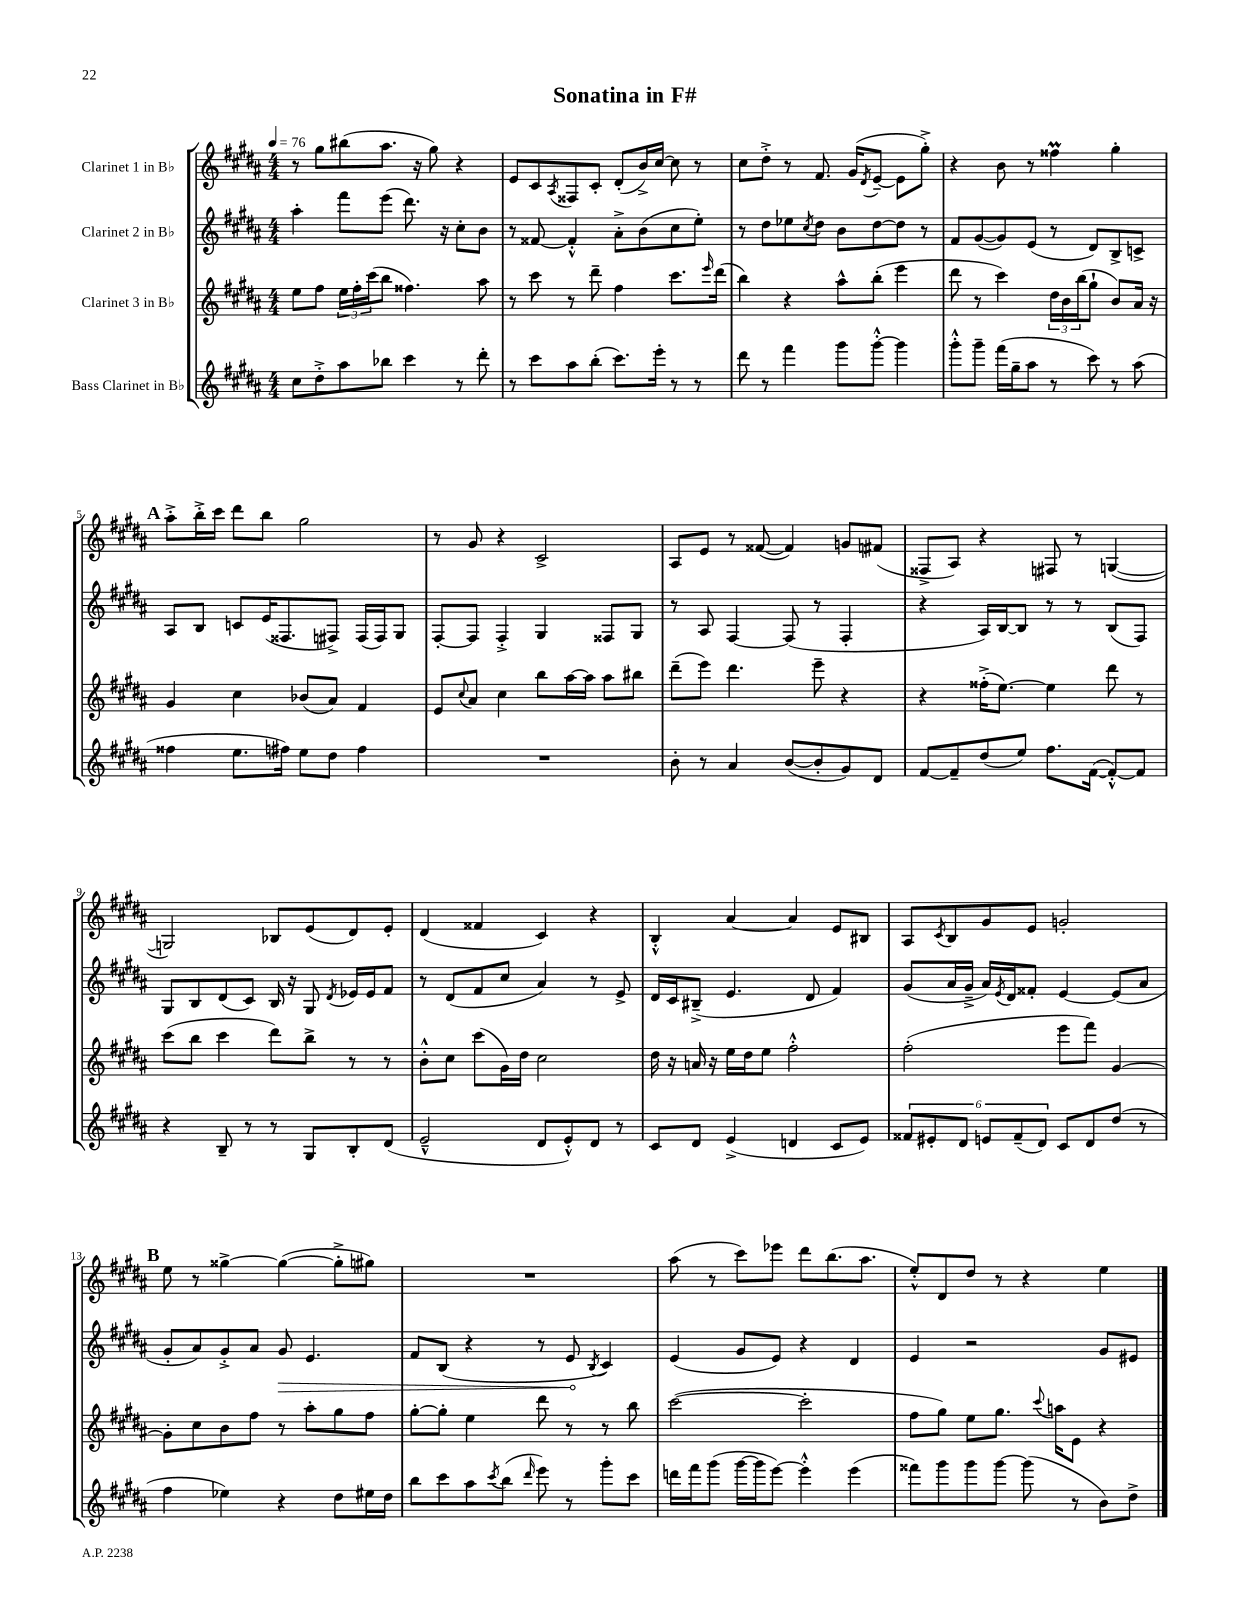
\header { title = "Sonatina in F#" }
<<
\new StaffGroup <<
\new Staff = "s0" \with { instrumentName = "Clarinet 1 in Bb" } {
    \clef treble \key b \major \numericTimeSignature \time 4/4 \tempo 4 = 76
    r8 gis''8 bis''8( ais''8. r16 gis''8) r4 |
    e'8 cis'8 \acciaccatura { ais8 } fisis8 cis'8-. dis'8-.( b'16->) cis''16~ cis''8 r8 |
    cis''8 dis''8-.-> r8 fis'8. gis'16( \acciaccatura { dis'8 } e'8~-- e'8 gis''8-.->) |
    r4 b'8 r8 fisis''4\prall gis''4-. |
    \mark \markup { \bold "A" } ais''8-.-> b''16-.-> cis'''16 dis'''8 b''8 gis''2 |
    r8 gis'8 r4 cis'2-> |
    ais8 e'8 r8 fisis'8~( fisis'4) g'8 fis'8( |
    fisis8-> ais8) r4 fis8 r8 g4~( |
    g2) bes8 e'8( dis'8) e'8-. |
    dis'4( fisis'4 cis'4) r4 |
    b4-.-^ ais'4~ ais'4 e'8 bis8 |
    ais8 \acciaccatura { cis'8 } b8 gis'8 e'8 g'2-. |
    \mark \markup { \bold "B" } e''8 r8 gisis''4~-> gisis''4~( gisis''8-.-> gis''8) |
    R1 |
    ais''8( r8 cis'''8) ees'''8 dis'''8 b''8.( ais''8. |
    e''8-.-^) dis'8 dis''8 r8 r4 e''4 \bar "|." |
}
\new Staff = "s1" \with { instrumentName = "Clarinet 2 in Bb" } {
    \clef treble \key b \major \numericTimeSignature \time 4/4
    ais''4-. fis'''8 e'''8( dis'''8.) r16 cis''8-. b'8 |
    r8 fisis'8~ fisis'4-.-^ ais'8-.-> b'8( cis''8 e''8-.) |
    r8 dis''8 ees''8 \acciaccatura { cis''8 } dis''8 b'8 dis''8~ dis''8 r8 |
    fis'8 gis'8~( gis'8) e'8( r8 dis'8) b8-> c'8-> |
    \mark \markup { \bold "A" } ais8 b8 c'8 e'16( fisis8. fis8->) fis16( fis16) gis8 |
    fis8~-. fis8 fis4-.-> gis4 fisis8 gis8 |
    r8 ais8 fis4~ fis8( r8 fis4-. |
    r4 ais16) b16~ b8 r8 r8 b8( fis8) |
    gis8 b8 dis'8( cis'8) b16 r16 gis8 \acciaccatura { dis'8 } ees'16 ees'16 fis'8 |
    r8 dis'8( fis'8 cis''8 ais'4) r8 e'8-> |
    dis'16 cis'16 bis8--->( e'4. dis'8 fis'4) |
    gis'8( ais'16 gis'16---> ais'16) \acciaccatura { e'8 } dis'16 fisis'8-. e'4~ e'8( ais'8 |
    \mark \markup { \bold "B" } gis'8-. ais'8) gis'8-.-> ais'8 \once \override Hairpin.circled-tip = ##t gis'8\> e'4. |
    fis'8 b8( r4 r8 e'8\! \acciaccatura { b8 } cis'4) |
    e'4( gis'8 e'8) r4 dis'4 |
    e'4 r2 gis'8 eis'8 \bar "|." |
}
\new Staff = "s2" \with { instrumentName = "Clarinet 3 in Bb" } {
    \clef treble \key b \major \numericTimeSignature \time 4/4
    e''8 fis''8 \tuplet 3/2 { e''16 fis''16-. cis'''16( } b''8 fisis''4.) ais''8 |
    r8 cis'''8 r8 dis'''8-- fis''4 cis'''8. \grace { e'''16 } dis'''16( |
    b''4) r4 ais''8-^ b''8-.( e'''4 |
    dis'''8 r8 cis'''4) \tuplet 3/2 { dis''16 b'16 b''16( } gis''8-! b'8) ais'16 r16 |
    \mark \markup { \bold "A" } gis'4 cis''4 bes'8( ais'8) fis'4 |
    e'8 \appoggiatura { cis''8 } ais'8 cis''4 b''8 ais''16~ ais''16 ais''8 bis''8 |
    dis'''8--( e'''8) dis'''4. e'''8-- r4 |
    r4 fisis''16-.->( e''8.~) e''4 dis'''8 r8 |
    cis'''8( b''8 cis'''4 dis'''8) b''8-> r8 r8 |
    b'8-.-^ cis''8 cis'''8( gis'16) dis''16 cis''2 |
    dis''16 r16 a'16 r16 e''16 dis''16 e''8 fis''2-.-^ |
    fis''2-.( e'''8 fis'''8) gis'4~ |
    \mark \markup { \bold "B" } gis'8-. cis''8 b'8 fis''8 r8 ais''8-. gis''8 fis''8 |
    gis''8~-. gis''8-. e''4 dis'''8 r8 r8 b''8 |
    cis'''2~( cis'''2-. |
    fis''8 gis''8) e''8 gis''8. \appoggiatura { cis'''8 } a''16 e'8 r4 \bar "|." |
}
\new Staff = "s3" \with { instrumentName = "Bass Clarinet in Bb" } {
    \clef treble \key b \major \numericTimeSignature \time 4/4
    cis''8 dis''8-.-> ais''8 bes''8 cis'''4 r8 dis'''8-. |
    r8 cis'''8 ais''8 b''8-.( cis'''8.) e'''16-. r8 r8 |
    dis'''8 r8 fis'''4 gis'''8 gis'''8~-.-^ gis'''4 |
    gis'''8-.-^ gis'''8-- fis'''16( gis''16-- ais''8 r8 cis'''8) r8 ais''8( |
    \mark \markup { \bold "A" } fisis''4 e''8. fis''16) e''8 dis''8 fis''4 |
    R1 |
    b'8-. r8 ais'4 b'8~( b'8-. gis'8) dis'8 |
    fis'8~ fis'8-- dis''8( e''8) fis''8. fis'16~( fis'8~-.-^) fis'8 |
    r4 b8-- r8 r8 gis8 b8-. dis'8( |
    e'2---^ dis'8 e'8-.-^) dis'8 r8 |
    cis'8 dis'8 e'4->( d'4 cis'8 e'8) |
    \tuplet 6/4 { fisis'8 eis'8-. dis'8 e'8 fisis'8--( dis'8) } cis'8 dis'8 dis''8( r8 |
    \mark \markup { \bold "B" } fis''4 ees''4) r4 dis''8 eis''16 dis''16 |
    b''8 cis'''8 ais''8 \acciaccatura { cis'''8 } b''8( \grace { dis'''16 } e'''8) r8 gis'''8-. cis'''8 |
    d'''16 fis'''16 gis'''8( gis'''16~ gis'''16 e'''8~) e'''4-.-^ e'''4( |
    fisis'''8) gis'''8 gis'''8 gis'''8~ gis'''8( r8 b'8) dis''8-> \bar "|." |
}
>>
>>
